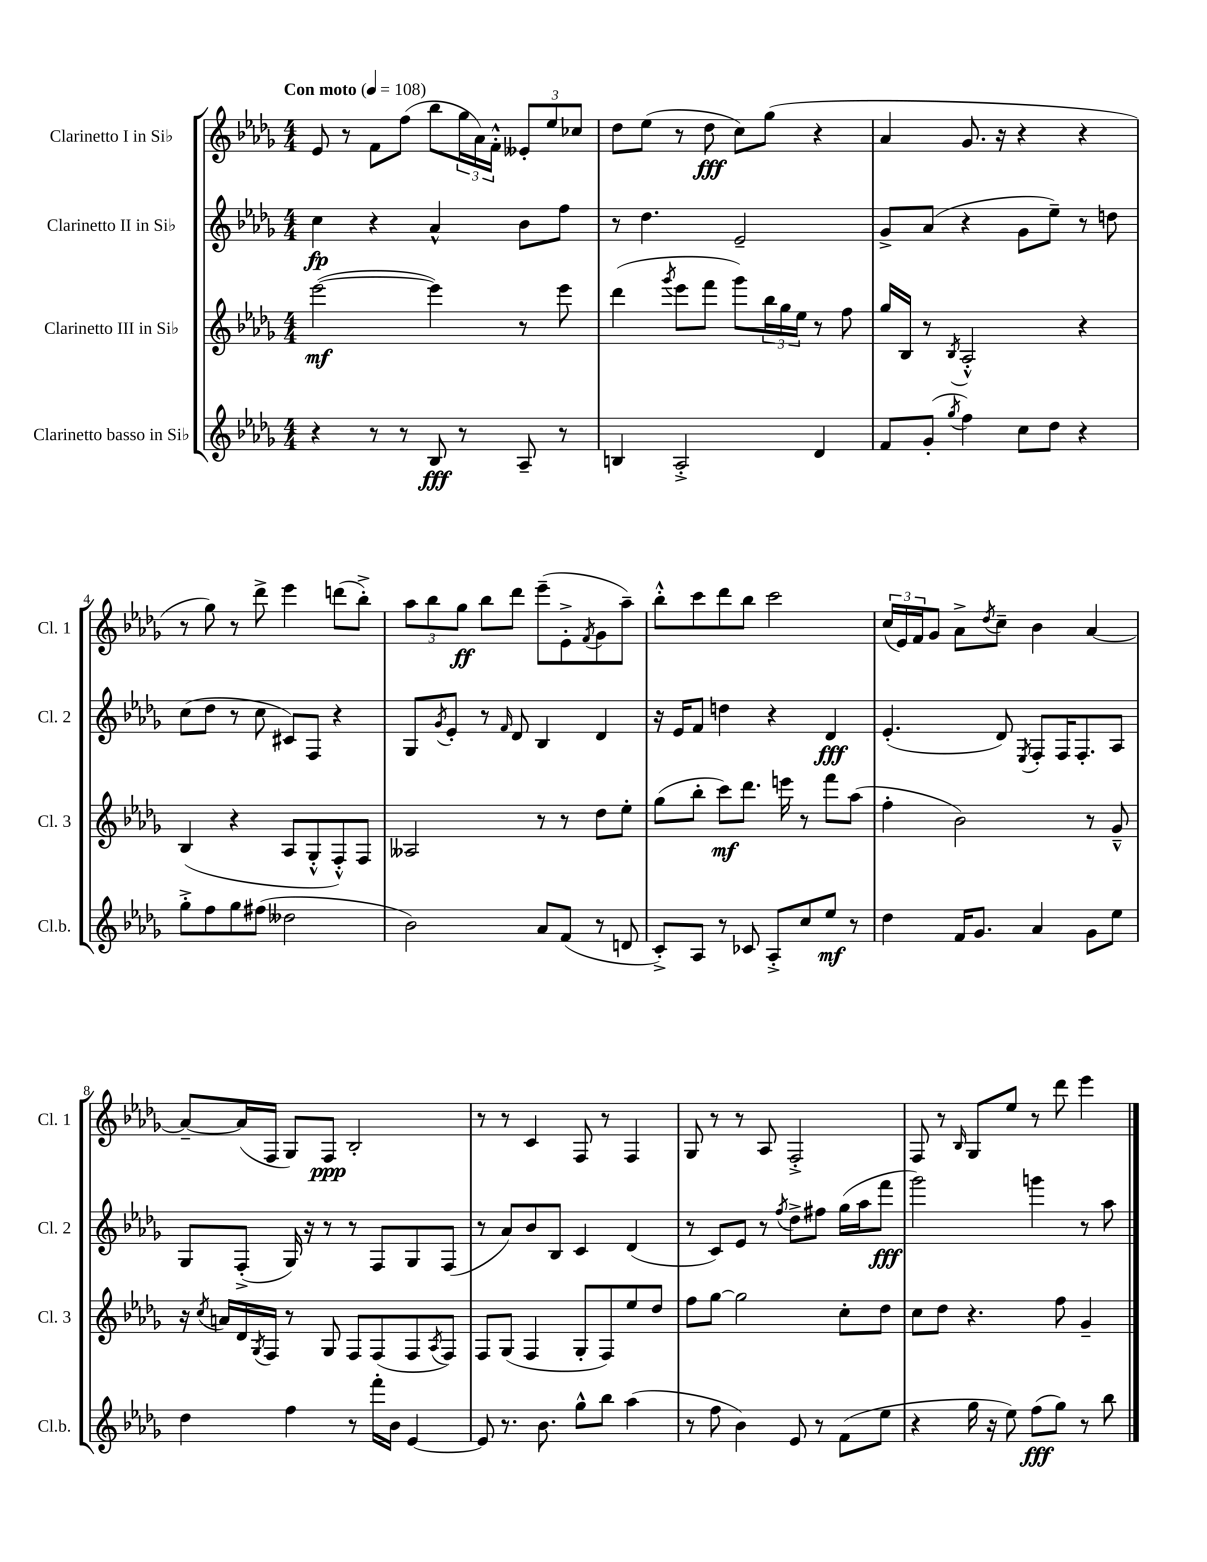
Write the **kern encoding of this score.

**kern	**kern	**kern	**kern
*staff4	*staff3	*staff2	*staff1
*clefG2	*clefG2	*clefG2	*clefG2
*k[b-e-a-d-g-]	*k[b-e-a-d-g-]	*k[b-e-a-d-g-]	*k[b-e-a-d-g-]
*M4/4	*M4/4	*M4/4	*M4/4
*MM108	*MM108	*MM108	*MM108
4r	([2eee-	4cc	8e-
.	.	.	8r
8r	.	4r	8f
8r	.	.	(8ff
8B-	4eee-])	4a-^^	8bb-
8r	.	.	24gg-
.	.	.	24a-)
.	.	.	24f'^^
8A-~	8r	8b-	12e--'
.	.	.	12ee-
8r	8eee-	8ff	.
.	.	.	12cc-
=	=	=	=
4B	(4ddd-	8r	8dd-
.	.	4.dd-	(8ee-
.	8qggg-	.	.
2A-'^	8eee-	.	8r
.	8fff	.	8dd-
.	8ggg-)	2e-~	8cc)
.	24bb-	.	(8gg-
.	24gg-	.	.
.	24ee-	.	.
4d-	8r	.	4r
.	8ff	.	.
=	=	=	=
8f	16gg-	8g-^	4a-
.	16B-	.	.
(8g-'	8r	(8a-	.
8qgg-	8qB-	.	.
4ff)	2A-'^^	4r	8.g-
.	.	.	16r
8cc	.	8g-	4r
8dd-	.	8ee-~)	.
4r	4r	8r	4r
.	.	8dd	.
=	=	=	=
8gg-'^	(4B-	(8cc	8r
8ff	.	8dd-	8gg-)
8gg-	4r	8r	8r
(8ff#	.	8cc	8ddd-^
2dd--	8A-	8c#)	4eee-
.	8G-'^^	8F	.
.	8F'^^)	4r	(8ddd
.	8F	.	8bb-'^)
=	=	=	=
2b-)	2A--	8G-	12aa-
.	.	.	12bb-
.	.	8qg-	.
.	.	8e-'	.
.	.	.	12gg-
.	.	8r	8bb-
.	.	16qqf	.
.	.	8d-	8ddd-
8a-	8r	4B-	(8eee-~
(8f	8r	.	8e-'^
.	.	.	8qf
8r	8dd-	4d-	8g-
8d	8ee-'	.	8aa-~)
=	=	=	=
8c'^)	(8gg-	16r	8bb-'^^
.	.	16e-	.
8A-	8bb-'	8f	8ccc
8r	8ccc)	4dd	8ddd-
8c-	8.ddd-	.	8bb-
8A-'^	.	4r	2ccc
.	16eee	.	.
8cc	8r	.	.
8ee-	8fff	4d-	.
8r	(8aa-	.	.
=	=	=	=
4dd-	4ff'	(4.e-'	(24cc
.	.	.	24e-)
.	.	.	24f
.	.	.	8g-
16f	2b-)	.	8a-^
8.g-	.	.	.
.	.	.	8qdd-
.	.	8d-)	8cc~
.	.	8qE-	.
4a-	.	8F'	4b-
.	.	16F	.
.	.	8.F'	.
8g-	8r	.	[4a-
8ee-	8g-~^^	8A-	.
=	=	=	=
4dd-	16r	8G-	8a-~_
.	8qcc	.	.
.	16a	.	.
.	16d-	(8F'^	(16a-]
.	8qG-	.	.
.	16F	.	16F
4ff	8r	16G-)	8G-)
.	.	16r	.
.	8G-	8r	8F
8r	8F	8r	2B-'
16fff'	(8F	8F	.
16b-	.	.	.
[4e-	8F	8G-	.
.	8qA-	.	.
.	8F)	(8F	.
=	=	=	=
8e-]	8F	8r	8r
8.r	(8G-	8a-)	8r
.	4F	8b-	4c
8.b-	.	.	.
.	.	8B-	.
8gg-^^	8G-'	4c	8F
8bb-	8F)	.	8r
(4aa-	8ee-	(4d-	4F
.	8dd-	.	.
=	=	=	=
8r	8ff	8r	8G-
8ff	[8gg-	8c)	8r
4b-)	2gg-]	8e-	8r
.	.	8r	8A-
.	.	8qff	.
8e-	.	8dd-^	2F'^
8r	.	8ff#	.
(8f	8cc'	(16gg-	.
.	.	16aa-	.
8ee-	8dd-	8fff	.
=	=	=	=
4r	8cc	2ggg-)	8F
.	8dd-	.	8r
.	.	.	16qqB-
16gg-	4.r	.	8G-
16r	.	.	.
8ee-)	.	.	8ee-
(8ff	.	4ggg	8r
8gg-)	8ff	.	8ddd-
8r	4g-~	8r	4eee-
8bb-	.	8aa-	.
==	==	==	==
*-	*-	*-	*-
